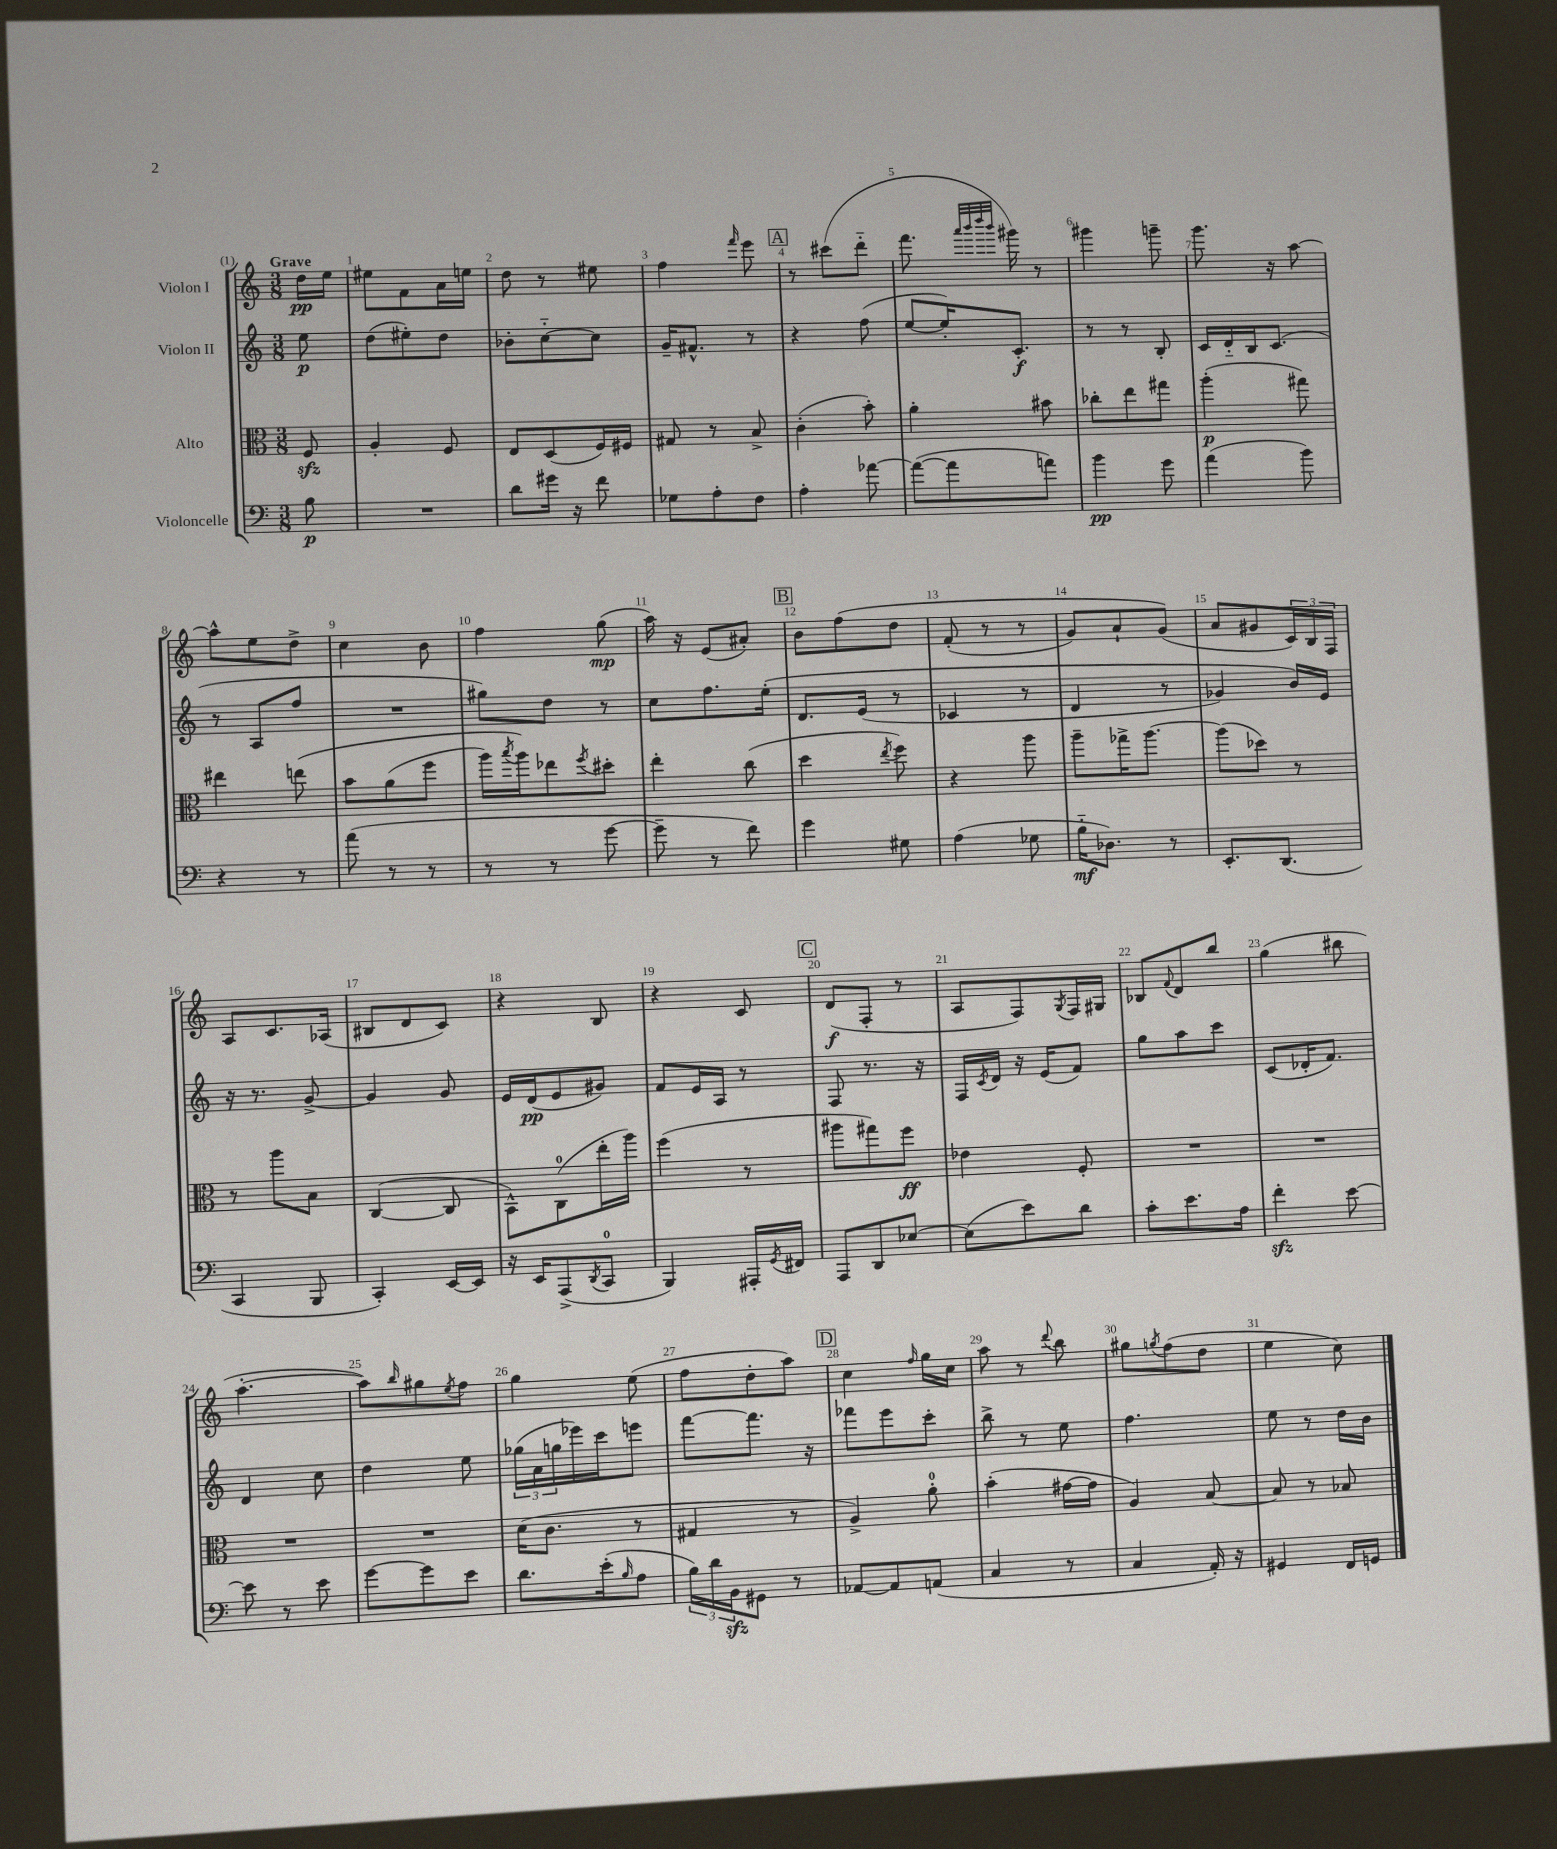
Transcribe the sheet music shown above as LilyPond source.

<<
\new StaffGroup <<
\new Staff = "s0" \with { instrumentName = "Violon I" } {
    \clef treble \key c \major \numericTimeSignature \time 3/8 \partial 8 \tempo "Grave"
    d''16\pp e''16 |
    eis''8 f'8 a'16 e''16 |
    d''8 r8 eis''8 |
    f''4 \grace { f'''16 } e'''8 |
    \mark \markup { \box "A" } r8 cis'''8( d'''8-_ |
    f'''8. \grace { a'''32 b'''32 d''''32 b'''32 } gis'''16) r8 |
    gis'''4 g'''8-- |
    g'''8. r16 a''8~ |
    a''8-^ e''8 d''8-> |
    c''4 b'8 |
    f''4 g''8\mp( |
    a''16) r16 e'8( ais'8-.) |
    \mark \markup { \box "B" } b'8 f''8\( d''8 |
    f'8-.( r8 r8 |
    g'8) a'8-! g'8(\) |
    a'8 gis'8 \tuplet 3/2 { c'16) b16 f16 } |
    a8 c'8. aes16( |
    bis8 d'8 c'8) |
    r4 b8 |
    r4 c'8 |
    \mark \markup { \box "C" } d'8\f( f8-. r8 |
    a8 f8) \acciaccatura { g8 } f16 gis16 |
    bes8 \appoggiatura { f'8 } d'8 b''8 |
    g''4( bis''8 |
    a''4.~-. |
    a''8) \grace { b''16 } gis''8 \acciaccatura { e''8 } f''8 |
    g''4 e''8( |
    f''8 d''8-. a''8) |
    \mark \markup { \box "D" } c''4 \grace { f''16 } g''16 c''16 |
    a''8 r8 \appoggiatura { d'''8 } b''8 |
    gis''8 \acciaccatura { g''8 } f''8( d''8 |
    e''4 c''8) \bar "|." |
}
\new Staff = "s1" \with { instrumentName = "Violon II" } {
    \clef treble \key c \major \numericTimeSignature \time 3/8 \partial 8
    e''8\p |
    d''8( eis''8-.) d''8 |
    bes'8-. c''8~-_ c''8 |
    g'16-- fis'8.-^ r8 |
    \mark \markup { \box "A" } r4 f''8( |
    e''8~ e''16-.) c'8.-.\f |
    r8 r8 b8-. |
    c'16 d'16-_ b16 c'8.( |
    r8 a8 f''8 |
    R4. |
    gis''8) d''8 r8 |
    c''8 f''8. e''16-.\( |
    \mark \markup { \box "B" } d'8. e'16( r8 |
    ces'4 r8 |
    d'4 r8 |
    ges'4) b'16\) e'16 |
    r16 r8. g'8~-> |
    g'4 g'8 |
    e'16 d'16\pp( e'8 gis'8) |
    f'8 e'16 a16 r8 |
    \mark \markup { \box "C" } f8 r8. r16 |
    f16 \acciaccatura { c'8 } d'16 r16 e'16( f'8) |
    g''8 a''8 c'''8 |
    c'8( des'16-. f'8.) |
    d'4 c''8 |
    d''4 e''8 |
    \tuplet 3/2 { ges''16( a'16 g''16 } ees'''16) c'''16 e'''8 |
    f'''8~ f'''8. r16 |
    \mark \markup { \box "D" } fes'''8 e'''8 c'''8-. |
    b''8-> r8 e''8 |
    f''4. |
    e''8 r8 d''16 b'16 \bar "|." |
}
\new Staff = "s2" \with { instrumentName = "Alto" } {
    \clef alto \key c \major \numericTimeSignature \time 3/8 \partial 8
    f8\sfz |
    a4-. f8 |
    e8 d8( f16) fis16 |
    gis8 r8 b8-> |
    \mark \markup { \box "A" } c'4-.( b'8-.) |
    a'4-. bis'8 |
    ces''8-. e''8 gis''8 |
    a''4-.\p( gis''8) |
    eis''4 e''8\( |
    b'8 a'8( f''8 |
    a''16) \acciaccatura { b''8 } a''16\) ees''8 \acciaccatura { f''8 } dis''8-. |
    e''4-. c''8( |
    \mark \markup { \box "B" } d''4 \acciaccatura { e''8 } f''8) |
    r4 a''8 |
    a''8-- ges''16-> a''8.~ |
    a''8( des''8) r8 |
    r8 a''8 b8 |
    c4~( c8 |
    b,8-^) c8-0( e''16-. a''16) |
    f''4( r8 |
    \mark \markup { \box "C" } ais''8 gis''8) f''8\ff |
    ees'4 f8-. |
    R4. |
    R4. |
    R4. |
    R4. |
    d'16( c'8. r8 |
    gis4 r8 |
    \mark \markup { \box "D" } a4->) a'8-0-. |
    b'4-.( gis'16~ gis'16 |
    a4) b8~ |
    b8 r8 bes8 \bar "|." |
}
\new Staff = "s3" \with { instrumentName = "Violoncelle" } {
    \clef bass \key c \major \numericTimeSignature \time 3/8 \partial 8
    b8\p |
    R4. |
    d'8 gis'16 r16 f'8 |
    ges8 a8-. f8 |
    \mark \markup { \box "A" } a4-. aes'8~ |
    aes'8~( aes'8 a'8) |
    b'4\pp g'8 |
    a'4( b'8) |
    r4 r8 |
    a'8( r8 r8 |
    r8 r8 g'8~ |
    g'8-- r8 f'8) |
    \mark \markup { \box "B" } g'4 gis8 |
    a4( ges8 |
    b16-_\mf des8.) r8 |
    e,8.-. d,8.( |
    c,4 b,,8 |
    c,4-.) e,16~ e,16 |
    r16 e,16 a,,8->( \acciaccatura { d,8 } c,8-0 |
    b,,4) ais,,16-. \acciaccatura { g,8 } fis,16 |
    \mark \markup { \box "C" } a,,8 d,8 ees8~ |
    ees8( e'8) d'8 |
    c'8-. e'8. a16 |
    f'4-.\sfz e'8~ |
    e'8 r8 e'8 |
    g'8~ g'8 e'8 |
    d'8. e'16-.( \grace { b16 } a8 |
    \tuplet 3/2 { b16) d'16 b,16\sfz } gis,8 r8 |
    \mark \markup { \box "D" } aes,8~ aes,8 a,8( |
    c4 r8 |
    c4 a,16-.) r16 |
    gis,4 f,16 g,16 \bar "|." |
}
>>
>>
\layout { \context { \Score \override BarNumber.break-visibility = ##(#f #t #t) barNumberVisibility = #all-bar-numbers-visible } }
